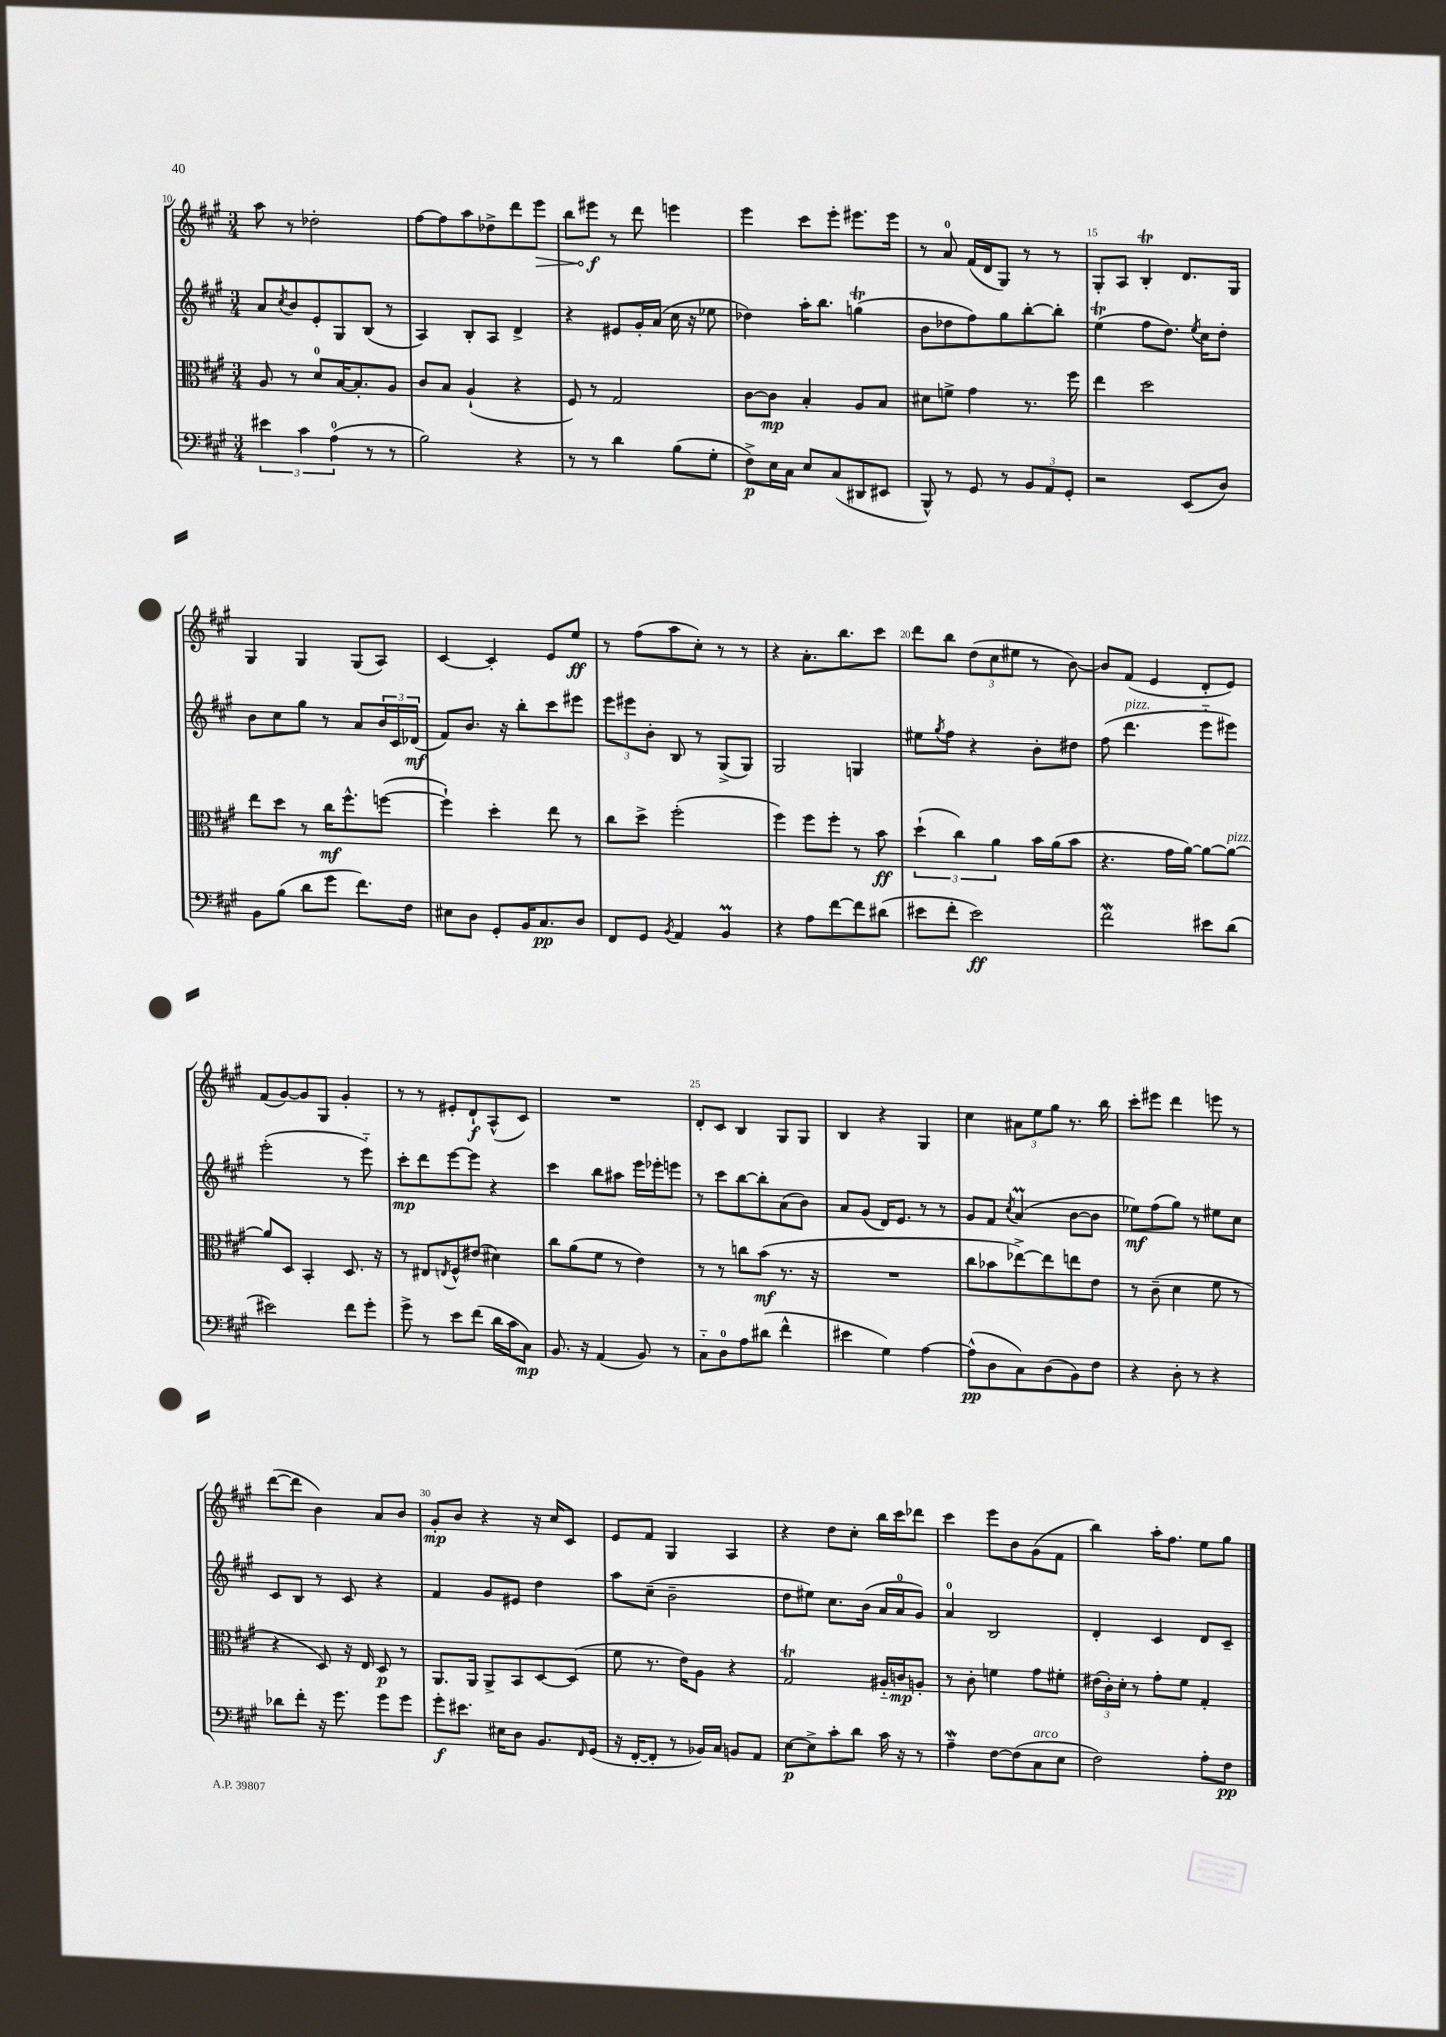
<<
\new StaffGroup <<
\new Staff = "s0" {
    \clef treble \key a \major \numericTimeSignature \time 3/4
    a''8 r8 des''2-. |
    fis''8~ fis''8 a''8 des''8-> d'''8 \once \override Hairpin.circled-tip = ##t e'''8\> |
    b''8 eis'''8\f\! r8 d'''8 e'''4 |
    e'''4 cis'''8 e'''8-. eis'''8. eis'''16 |
    r8 a'8-0 fis'16( d'16 gis8) r8 r8 |
    gis8-. a8 b4-.\trill d'8. gis16 |
    gis4 gis4 gis8( a8) |
    cis'4~ cis'4-. e'8 e''8\ff |
    r8 fis''8( a''8 cis''8-.) r8 r8 |
    r4 a'8.-. b''8. cis'''8 |
    d'''8 b''8 \tuplet 3/2 { d''8( cis''8 eis''8 } r8 b'8~) |
    b'8 fis'8( e'4 d'8-. e'8) |
    fis'8( gis'8~) gis'8 gis8 gis'4-. |
    r8 r8 eis'8-. d'8-!\f a8-^( cis'8) |
    R2. |
    d'8-. cis'8 b4 gis8 gis8 |
    b4 r4 gis4 |
    cis''4 \tuplet 3/2 { ais'8 e''8 gis''8 } r8. b''16 |
    cis'''8-. eis'''8 d'''4 e'''8 r8 |
    d'''8~( d'''8 b'4) a'8 b'8 |
    gis'8-.\mp b'8 r4 r16 cis''16 cis'8 |
    e'8 fis'8 gis4 a4 |
    r4 d''8 cis''8-. b''16 cis'''16 des'''8 |
    cis'''4 e'''8 b'8 gis'8( fis'8 |
    b''4) a''16-. fis''8. e''8 gis''8 \bar "|." |
}
\new Staff = "s1" {
    \clef treble \key a \major \numericTimeSignature \time 3/4
    a'8 \acciaccatura { cis''8 } b'8 e'8-. gis8 b8( r8 |
    a4) b8-. a8 d'4-> |
    r4 eis'8 gis'16-. a'16( cis''16 r16 ees''8 |
    des''4) a''16-. b''8. g''4\trill( |
    b'8 des''8 fis''8) gis''8 b''8~-. b''8-. |
    e''4\trill( fis''8 d''8.) \acciaccatura { e''8 } cis''16 d''8-. |
    b'8 cis''8 gis''8 r8 a'8 \tuplet 3/2 { b'16 cis'16 des'16\mf( } |
    fis'8) b'8. r16 b''8-. cis'''8 eis'''8 |
    \tuplet 3/2 { e'''8 eis'''8 b'8-. } b8 r8 gis8->( gis8) |
    gis2 g4 |
    eis''8 \acciaccatura { gis''8 } fis''8 r4 b'8-. dis''8 |
    fis''8( d'''4.^\markup { \italic "pizz." } e'''8-_ eis'''8) |
    e'''2-.( r8 e'''8-_) |
    cis'''8-.\mp d'''8 e'''8~ e'''8 r4 |
    cis'''4 b''8 ais''8 e'''16 ees'''16-. e'''8 |
    r8 cis'''8 b''8~ b''8-. a'8( b'8) |
    a'8 gis'8( d'16) e'8. r8 r8 |
    gis'8 fis'8 \acciaccatura { cis''8 } a'4\prall( b'8~ b'8 |
    ees''8\mf) fis''8( gis''8) r8 eis''8 cis''8 |
    cis'8 b8 r8 cis'8 r4 |
    fis'4 gis'8 eis'8 d''4 |
    a''8 cis''8--( b'2-- |
    d''8 eis''8) cis''8. b'16( a'16 a'16-0 gis'8) |
    a'4-0 b2 |
    d'4-. cis'4 d'8 cis'8-- \bar "|." |
}
\new Staff = "s2" {
    \clef alto \key a \major \numericTimeSignature \time 3/4
    a8 r8 d'8-0 b16~ b8.-. a8 |
    cis'8 b8 a4-!( r4 |
    fis8) r8 gis2 |
    cis'8~ cis'8\mp b4-. a8 b8 |
    dis'8 f'8-> gis'4 r8. fis''16 |
    e''4 d''2 |
    e''8 d''8 r8 cis''16\mf fis''8.-^ f''8~( |
    f''4-!) d''4-. e''8 r8 |
    cis''8 d''8-> fis''2-.( |
    fis''4) fis''8 fis''8-. r8 b'8\ff |
    \tuplet 3/2 { d''4-!( cis''4) a'4 } b'16 a'16( b'8 |
    r4. gis'16 a'16~) a'8~ a'8~^\markup { \italic "pizz." } |
    a'8 d8 b,4-. d8. r16 |
    r8 eis8 \acciaccatura { e8 } fis8-^ eis'8( dis'4) |
    cis''8 a'8( fis'8 r8 e'4) |
    r8 r8 c''8 b'8\mf( r8. r16 |
    R2. |
    cis''8 bes'8 ees''8~->) ees''8 e''8 e'8 |
    r8 cis'8--( d'4 fis'8 r8 |
    r4 d8) r16 e16 d8\p r8 |
    a,8. a,16 a,8-> b,8 d8~ d8( |
    fis'8 r8. e'16) a8 r4 |
    gis2\trill ais16-_ c'16\mp a8-. |
    r8 cis'8-. f'4 gis'8 fis'8-. |
    \tuplet 3/2 { eis'16( cis'16-.) d'16-. } r8 gis'8-. fis'8 gis4-. \bar "|." |
}
\new Staff = "s3" {
    \clef bass \key a \major \numericTimeSignature \time 3/4
    \tuplet 3/2 { eis'4 cis'4 a4-0( } r8 r8 |
    b2) r4 |
    r8 r8 d'4 b8( gis8-. |
    fis8->\p) e16 cis16 e8 cis8( dis,8 eis,8 |
    b,,8-^) r8 gis,8 r8 \tuplet 3/2 { b,8 a,8 gis,8-. } |
    r2 e,8( d8) |
    b,8 b8( d'8 gis'8 fis'8.) fis16 |
    eis8 d8 gis,8-. b,16 cis8.\pp d8 |
    fis,8 gis,8 \acciaccatura { b,8 } a,4 b,4\prall |
    r4 a8 fis'8~ fis'8 dis'8( |
    eis'8 fis'8-. eis'2\ff) |
    fis'2\mordent eis'8 d'8( |
    eis'2) fis'8 gis'8-. |
    gis'8-> r8 e'8 fis'8( d'16 cis'16 cis8\mp) |
    b,8. r16 a,4( b,8) r8 |
    cis8-_ d8-0 a8 dis'8( fis'4-^ |
    eis'4 gis4) a4~ |
    a8-^\pp( d8 cis8) d8( b,8) fis8 |
    r4 d8-. r8 r4 |
    des'8 fis'8-. r16 gis'8. gis'8 gis'8 |
    gis'8-.\f eis'8. eis16 d8 b,8. \grace { fis,16 } gis,16( |
    r16 fis,16~-. fis,8-. r8 bes,16) cis16 b,8 a,8 |
    e8~\p e8-> cis'8-. d'8 cis'16 r16 r8 |
    a4--\mordent fis8~ fis8( cis8^\markup { \italic "arco" } e8 |
    fis2) a8-. fis8\pp \bar "|." |
}
>>
>>
\layout { \context { \Score currentBarNumber = #10 \override BarNumber.break-visibility = ##(#f #t #t) barNumberVisibility = #(every-nth-bar-number-visible 5) } }
